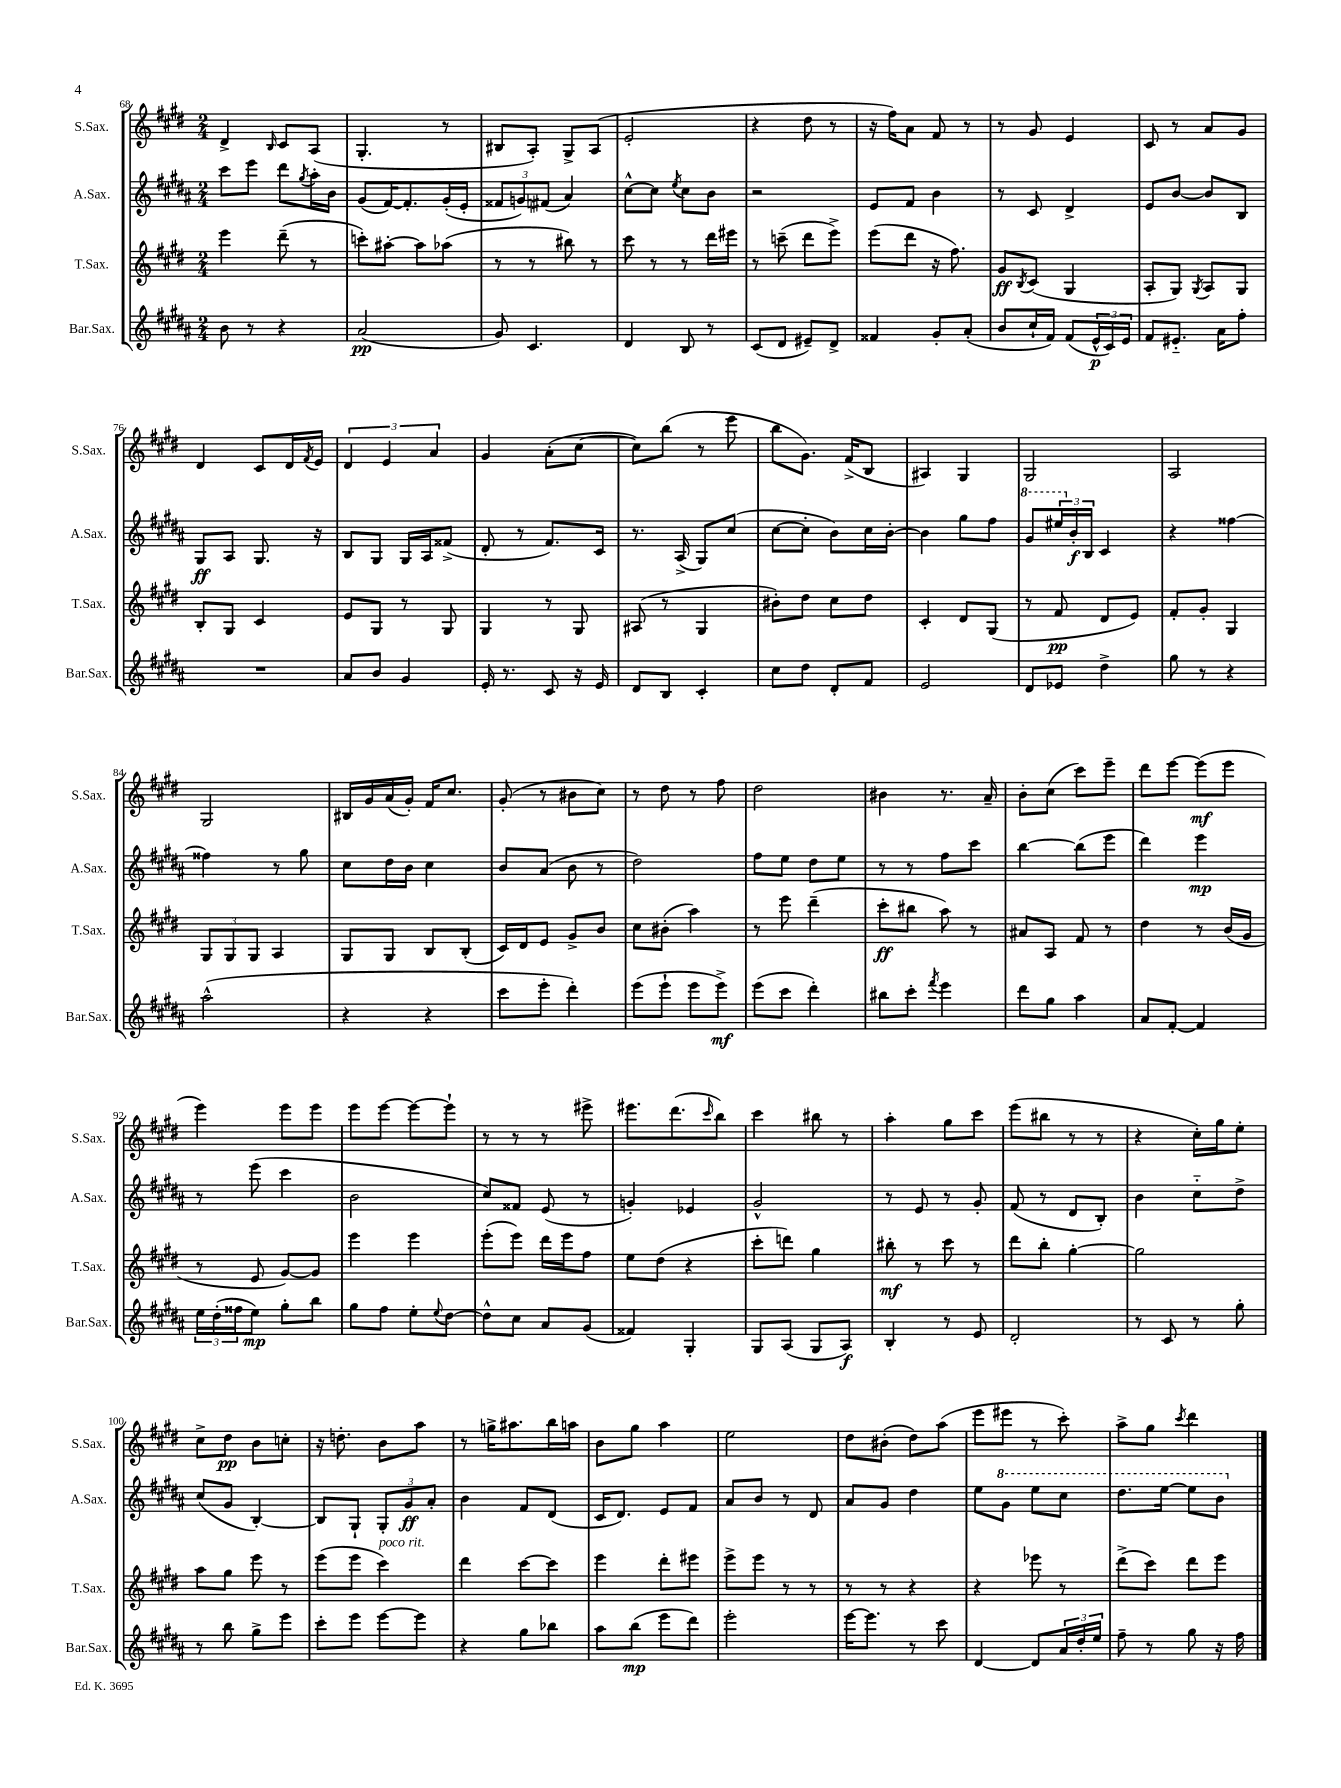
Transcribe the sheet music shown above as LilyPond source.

<<
\new StaffGroup <<
\new Staff = "s0" \with { instrumentName = "S.Sax." shortInstrumentName = "S.Sax." } {
    \clef treble \key e \major \numericTimeSignature \time 2/4
    dis'4-> \grace { b16 } cis'8 a8( |
    gis4.-. r8 |
    bis8 a8-.) gis8-> a8( |
    e'2-. |
    r4 dis''8 r8 |
    r16 fis''16) a'8 fis'8 r8 |
    r8 gis'8 e'4 |
    cis'8 r8 a'8 gis'8 |
    dis'4 cis'8 dis'16 \acciaccatura { fis'8 } e'16 |
    \tuplet 3/2 { dis'4 e'4 a'4 } |
    gis'4 a'8-.( cis''8~ |
    cis''8) b''8( r8 e'''8 |
    b''8 gis'8.) fis'16->( b8 |
    ais4) gis4 |
    gis2 |
    a2 |
    gis2 |
    bis16 gis'16 a'16( gis'16-.) fis'16 cis''8. |
    gis'8-.( r8 bis'8 cis''8) |
    r8 dis''8 r8 fis''8 |
    dis''2 |
    bis'4 r8. a'16-- |
    b'8-. cis''8( cis'''8) e'''8-- |
    dis'''8 e'''8~ e'''8\mf( e'''8 |
    e'''4) e'''8 e'''8 |
    e'''8 e'''8~ e'''8~ e'''8-! |
    r8 r8 r8 eis'''8-> |
    eis'''8. dis'''8.( \grace { cis'''16 } b''8) |
    cis'''4 bis''8 r8 |
    a''4-. gis''8 cis'''8 |
    e'''8( bis''8 r8 r8 |
    r4 cis''16-.) gis''16 e''8-. |
    cis''8-> dis''8\pp b'8 c''8-. |
    r16 d''8.-. b'8 a''8 |
    r8 g''16-> ais''8. b''16 a''16 |
    b'8 gis''8 a''4 |
    e''2 |
    dis''8 bis'8-.( dis''8) a''8( |
    e'''8 eis'''8 r8 cis'''8-.) |
    a''8-> gis''8 \acciaccatura { cis'''8 } dis'''4 \bar "|." |
}
\new Staff = "s1" \with { instrumentName = "A.Sax." shortInstrumentName = "A.Sax." } {
    \clef treble \key b \major \numericTimeSignature \time 2/4
    cis'''8 e'''8 dis'''8 \acciaccatura { gis''8 } ais''16-. b'16 |
    gis'8( fis'16~) fis'8.-. gis'16-.( e'16-. |
    \tuplet 3/2 { fisis'8 g'8) fis'8( } ais'4) |
    cis''8~-^ cis''8 \acciaccatura { e''8 } cis''8 b'8 |
    r2 |
    e'8 fis'8 b'4 |
    r8 cis'8 dis'4-> |
    e'8 b'8~ b'8 b8 |
    gis8\ff ais8 gis8. r16 |
    b8 gis8 gis16 ais16 fisis'8->( |
    dis'8-. r8 fis'8.) cis'16 |
    r8. ais16->( gis8) cis''8( |
    cis''8~ cis''8-. b'8) cis''16 b'16~-. |
    b'4 gis''8 fis''8 |
    \ottava #1 gis''8 \tuplet 3/2 { eis'''16 \ottava #0 b'16-.\f b16 } cis'4 |
    r4 fisis''4~ |
    fisis''4 r8 gis''8 |
    cis''8 dis''16 b'16 cis''4 |
    b'8 ais'8( b'8 r8 |
    dis''2) |
    fis''8 e''8 dis''8 e''8 |
    r8 r8 fis''8 cis'''8 |
    b''4~ b''8( e'''8 |
    dis'''4) e'''4\mp |
    r8 e'''8( cis'''4 |
    b'2 |
    cis''8) fisis'8 e'8( r8 |
    g'4-.) ees'4 |
    gis'2-^ |
    r8 e'8 r8 gis'8-. |
    fis'8( r8 dis'8 b8-.) |
    b'4 cis''8-_ dis''8-> |
    cis''8( gis'8 b4~-.) |
    b8 gis8-! \tuplet 3/2 { gis8-. gis'8\ff ais'8-. } |
    b'4 fis'8 dis'8( |
    cis'16 dis'8.) e'8 fis'8 |
    ais'8 b'8 r8 dis'8 |
    ais'8 gis'8 dis''4 |
    e''8 \ottava #1 gis''8 e'''8 cis'''8 |
    dis'''8. e'''16~ e'''8 b''8 \ottava #0 \bar "|." |
}
\new Staff = "s2" \with { instrumentName = "T.Sax." shortInstrumentName = "T.Sax." } {
    \clef treble \key e \major \numericTimeSignature \time 2/4
    e'''4 dis'''8--( r8 |
    c'''8-.) ais''8~-. ais''8 aes''8( |
    r8 r8 bis''8) r8 |
    cis'''8 r8 r8 dis'''16 eis'''16 |
    r8 c'''8--( dis'''8 e'''8->) |
    e'''8( dis'''8 r16 fis''8.) |
    gis'8\ff \acciaccatura { b8 } cis'8( gis4 |
    a8-. gis8) \acciaccatura { gis8 } a8 gis8 |
    b8-. gis8 cis'4 |
    e'8 gis8 r8 gis8 |
    gis4 r8 gis8 |
    ais8( r8 gis4 |
    bis'8-.) dis''8 cis''8 dis''8 |
    cis'4-. dis'8 gis8( |
    r8 fis'8\pp dis'8 e'8) |
    fis'8-. gis'8-. gis4 |
    \tuplet 3/2 { gis8 gis8 gis8 } a4 |
    gis8 gis8 b8 b8-.( |
    cis'16) dis'16 e'8 gis'8-> b'8 |
    cis''8 bis'8-.( a''4) |
    r8 e'''8 dis'''4--( |
    cis'''8-.\ff bis''8 a''8) r8 |
    ais'8 a8 fis'8 r8 |
    dis''4 r8 b'16( gis'16 |
    r8 e'8 gis'8~) gis'8 |
    e'''4 e'''4 |
    e'''8-.( e'''8) dis'''16 e'''16 fis''8 |
    e''8 dis''8( r4 |
    cis'''8-. d'''8) gis''4 |
    bis''8-.\mf r8 cis'''8 r8 |
    dis'''8 b''8-. gis''4~-. |
    gis''2 |
    a''8 gis''8 e'''8 r8 |
    e'''8( e'''8 cis'''4^\markup { \italic "poco rit." }) |
    dis'''4 cis'''8~ cis'''8 |
    e'''4 dis'''8-. eis'''8 |
    e'''8-> e'''8 r8 r8 |
    r8 r8 r4 |
    r4 ees'''8 r8 |
    dis'''8->( cis'''8) dis'''8 e'''8 \bar "|." |
}
\new Staff = "s3" \with { instrumentName = "Bar.Sax." shortInstrumentName = "Bar.Sax." } {
    \clef treble \key b \major \numericTimeSignature \time 2/4
    b'8 r8 r4 |
    ais'2\pp( |
    gis'8) cis'4. |
    dis'4 b8 r8 |
    cis'8( dis'8 eis'8--) dis'8-> |
    fisis'4 gis'8-. ais'8-.( |
    b'8 cis''16-! fis'16) fis'8( \tuplet 3/2 { e'16-^\p cis'16) e'16 } |
    fis'8 eis'8.-_ ais'16 fis''8-. |
    R2 |
    ais'8 b'8 gis'4 |
    e'16-. r8. cis'8 r16 e'16 |
    dis'8 b8 cis'4-. |
    cis''8 dis''8 dis'8-. fis'8 |
    e'2 |
    dis'8 ees'8 dis''4-> |
    gis''8 r8 r4 |
    ais''2-^( |
    r4 r4 |
    cis'''8 e'''8-. dis'''4-.) |
    e'''8( e'''8-! e'''8 e'''8->\mf) |
    e'''8( cis'''8 dis'''4-.) |
    bis''8 cis'''8-. \acciaccatura { fis'''8 } e'''4 |
    dis'''8 gis''8 ais''4 |
    ais'8 fis'8~-. fis'4 |
    \tuplet 3/2 { e''16 dis''16-.( fisis''16 } e''8\mp) gis''8-. b''8 |
    gis''8 fis''8 e''8-. \appoggiatura { e''8 } dis''8~ |
    dis''8-^ cis''8 ais'8 gis'8( |
    fisis'4) gis4-. |
    gis8 ais8( gis8 ais8\f) |
    b4-. r8 e'8 |
    dis'2-. |
    r8 cis'8 r8 gis''8-. |
    r8 b''8 gis''8-> e'''8 |
    cis'''8-. e'''8 e'''8~ e'''8 |
    r4 gis''8 bes''8 |
    ais''8 b''8\mp( e'''8 dis'''8) |
    e'''2-. |
    e'''16~ e'''8. r8 cis'''8 |
    dis'4~ dis'8 \tuplet 3/2 { ais'16 dis''16-. e''16 } |
    fis''8-- r8 gis''8 r16 fis''16 \bar "|." |
}
>>
>>
\layout { \context { \Score currentBarNumber = #68 } }
